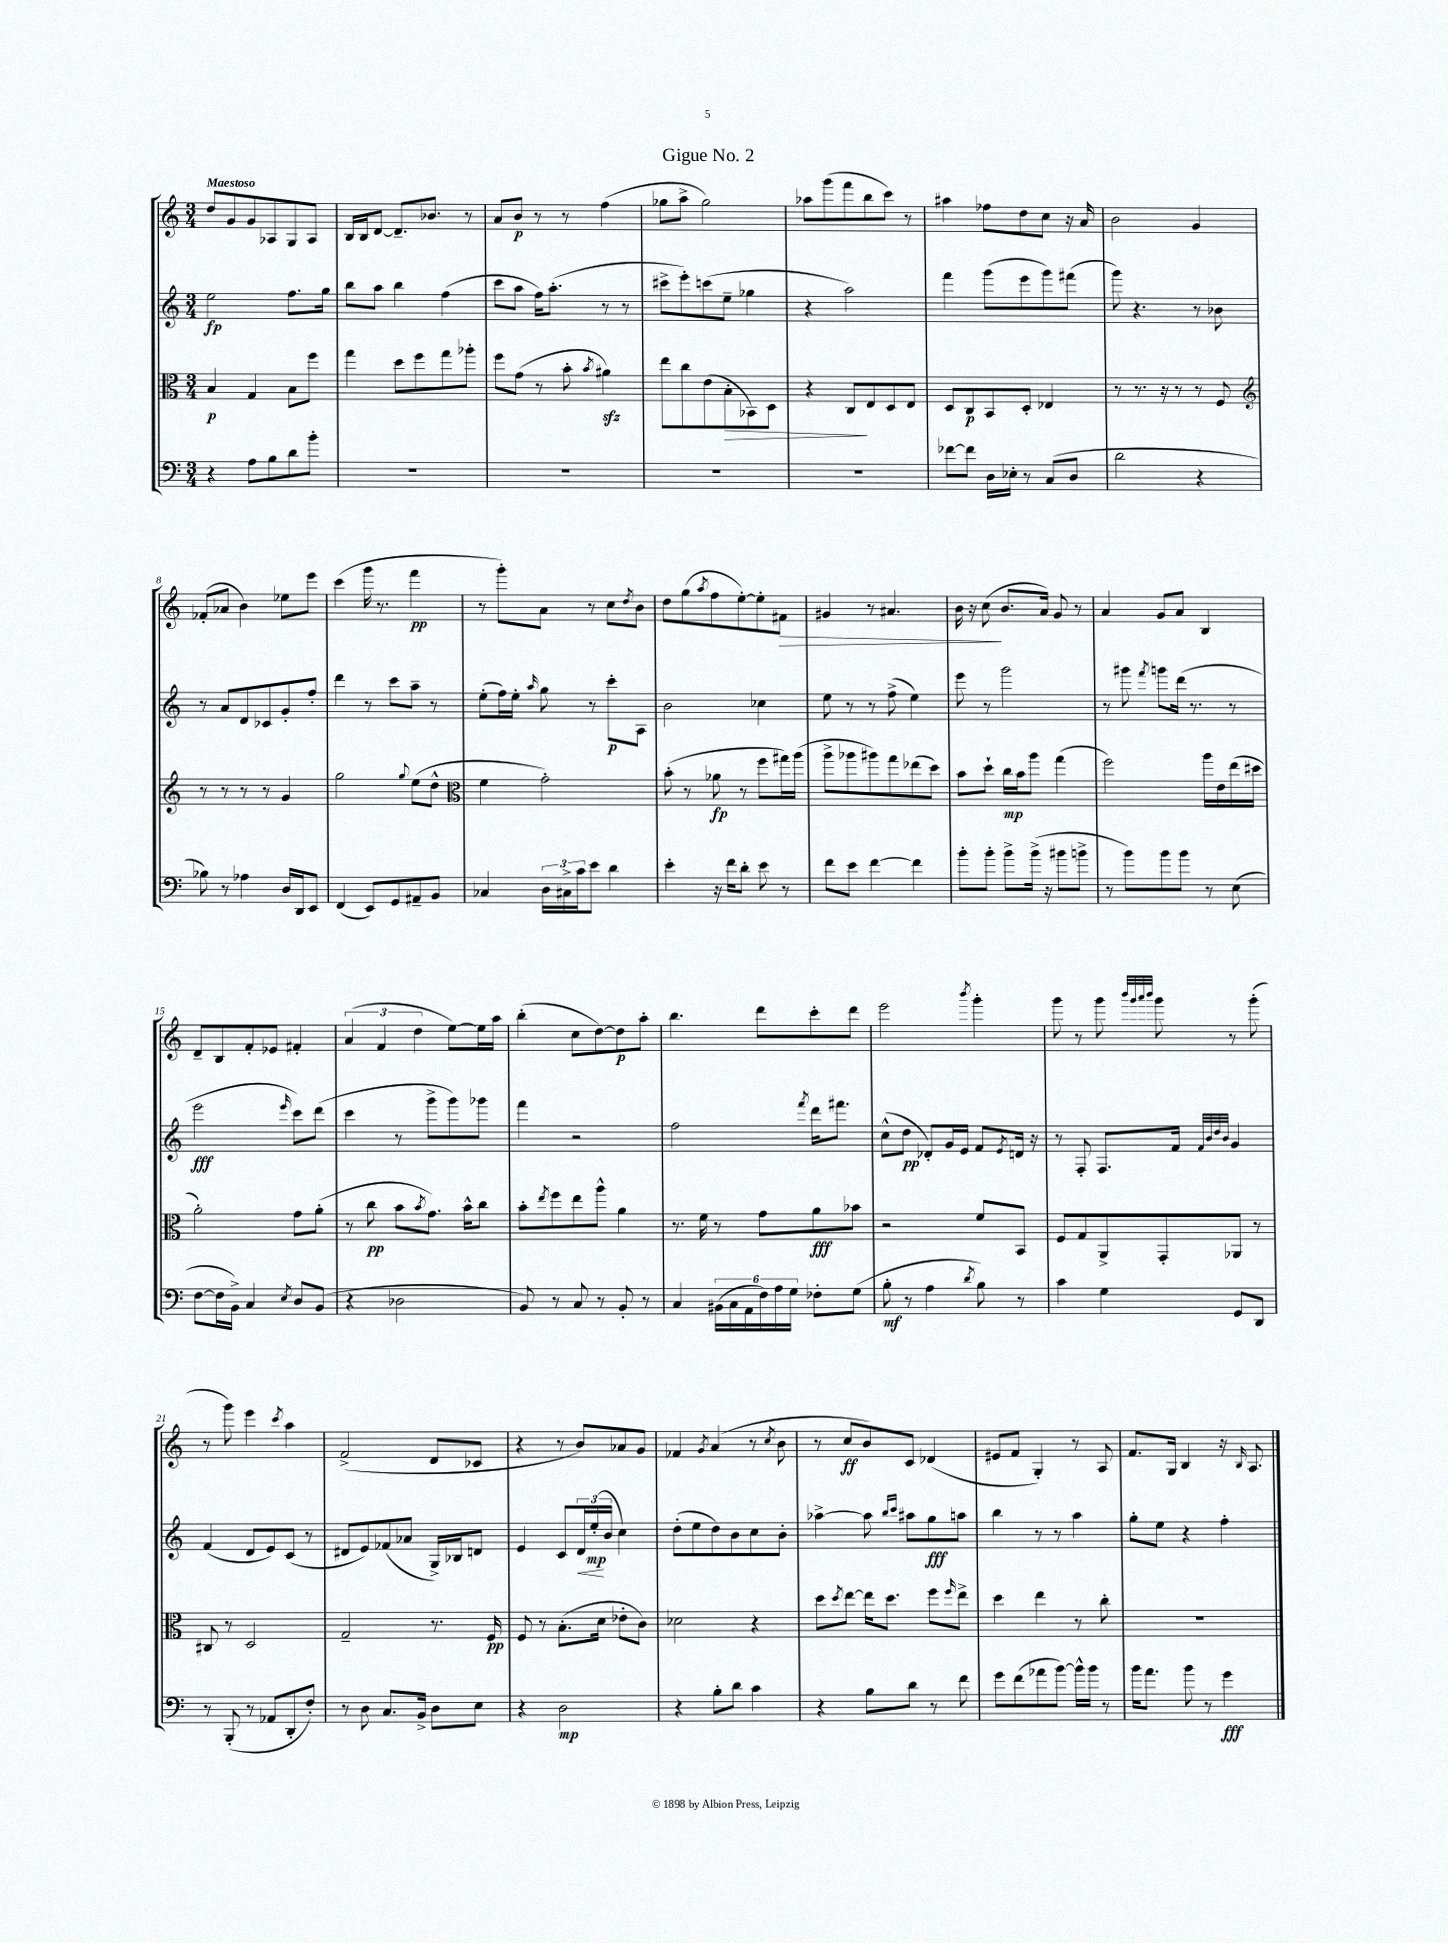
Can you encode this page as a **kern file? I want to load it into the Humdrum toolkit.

**kern	**dynam	**kern	**dynam	**kern	**dynam	**kern	**dynam
*part4	*part4	*part3	*part3	*part2	*part2	*part1	*part1
*staff4	*staff4	*staff3	*staff3	*staff2	*staff2	*staff1	*staff1
*clefF4	*	*clefC3	*	*clefG2	*	*clefG2	*
*k[]	*	*k[]	*	*k[]	*	*k[]	*
*M3/4	*	*M3/4	*	*M3/4	*	*M3/4	*
=1	=1	=1	=1	=1	=1	=1	=1
!	!	!	!	!	!	!LO:TX:a:B:t=Maestoso	!
4r	.	4B/	p	2ee\	fp	8dd/L	.
.	.	.	.	.	.	8g/	.
8A\L	.	4G/	.	.	.	8g/	.
8B\	.	.	.	.	.	8A-X/	.
8d\	.	8B\L	.	8.ff\L	.	8G/	.
8b'\J	.	8ff\J	.	.	.	8A-/J	.
.	.	.	.	16gg\Jk	.	.	.
=2	=2	=2	=2	=2	=2	=2	=2
2.r	.	4gg\	.	8bb\L	.	16B/LL	.
.	.	.	.	.	.	16B/J	.
.	.	.	.	8aa\J	.	[8d/J	.
.	.	8dd\L	.	4bb\	.	8.d~/L]	.
.	.	8ff\	.	.	.	.	.
.	.	.	.	.	.	8.b-X/J	.
.	.	8gg\	.	(4ff\	.	.	.
.	.	8aa-X'\J	.	.	.	8r	.
=3	=3	=3	=3	=3	=3	=3	=3
2.r	.	8ff\L	.	8ccc\L	.	8a/L	.
.	.	(8g\J	.	8aa\J	.	8b/J	p
.	.	8r	.	16ff\KL)	.	8r	.
.	.	.	.	(8.aa'\J	.	.	.
.	.	8b'\	.	.	.	8r	.
.	.	8qb/	.	.	.	.	.
.	.	4a#Xzz\)	.	8r	.	(4ff\	.
.	.	.	.	8r	.	.	.
=4	=4	=4	=4	=4	=4	=4	=4
2.r	.	8ee\L	.	8ccc#X^\L	.	8gg-X\L	.
.	.	8cc\	.	8eee'\)	.	8aa^\J	.
.	.	(8e\	.	(8cccn\	.	2gg-\)	.
!	!	!	!LO:HP:b	!	!	!	!
.	.	8B'\	>	8ee~\J	.	.	.
.	.	8BB-X\)	.	4gg-X\	.	.	.
.	.	8D\J	.	.	.	.	.
=5	=5	=5	=5	=5	=5	=5	=5
2.r	.	4r	.	4r	.	8aa-X\L	.
.	.	.	.	.	.	(8ggg\	.
.	.	8C/L	.	2aa\)	.	8fff\	.
.	.	8E/	]	.	.	8bb\	.
.	.	8D/	.	.	.	8ccc\J)	.
.	.	8E/J	.	.	.	8r	.
=6	=6	=6	=6	=6	=6	=6	=6
[8f-X\L	.	8D/L	.	4fff\	.	4aa#X\	.
8f-\J]	.	8C/	p	.	.	.	.
16D\LL	.	8BB/	.	(8ggg\L	.	8ff-X\L	.
16E-X'\JJ	.	.	.	.	.	.	.
8r	.	8D'/J	.	8eee\	.	8dd\	.
(8C/L	.	4E-X/	.	8ggg\)	.	8cc\J	.
8D/J	.	.	.	(8fff#X\J	.	16r	.
.	.	.	.	.	.	16a/	.
=7	=7	=7	=7	=7	=7	=7	=7
2d\	.	8r	.	8ggg\)	.	2b\	.
.	.	8.r	.	4.r	.	.	.
.	.	16r	.	.	.	.	.
.	.	8r	.	.	.	.	.
4r	.	8r	.	8r	.	4g/	.
.	.	8F/	.	8b-X\	.	.	.
!!LO:LB:g=z
=8	=8	=8	=8	=8	=8	=8	=8
*	*	*clefG2	*	*	*	*	*
8B-X\)	.	8r	.	8r	.	(8f-X'/L	.
8r	.	8r	.	8a/L	.	8a-X/J	.
4A-X\	.	8r	.	8d/	.	4b\)	.
.	.	8r	.	8c-X/	.	.	.
16D/LL	.	4g/	.	8g'/	.	8ee-X\L	.
16DD/J	.	.	.	.	.	.	.
8EE/J	.	.	.	8ff'/J	.	8eee\J	.
=9	=9	=9	=9	=9	=9	=9	=9
(4FF/	.	2gg\	.	4ddd\	.	(4ccc\	.
8EE/L)	.	.	.	8r	.	16ggg\	.
.	.	.	.	.	.	8.r	.
8GG/	.	.	.	8ccc\L	.	.	.
.	.	8qqgg/	.	.	.	.	.
8AA#X~/	.	(8ee\L	.	8aa~\J	.	4fff\	pp
8BB/J	.	8dd^^\J	.	8r	.	.	.
=10	=10	=10	=10	=10	=10	=10	=10
*	*	*clefC3	*	*	*	*	*
4C-X/	.	4f\	.	(8ee'\L	.	8r	.
.	.	.	.	16ff\L)	.	8ggg'\L)	.
.	.	.	.	16ee'\JJ	.	.	.
.	.	.	.	16qqaa/	.	.	.
24D\LL	.	2g'\)	.	8gg\	.	8a\J	.
24C#X^\	.	.	.	.	.	.	.
24c\J	.	.	.	.	.	.	.
8e\J	.	.	.	8r	.	8r	.
4d\	.	.	.	8ccc'\L	p	8cc\L	.
.	.	.	.	.	.	8qdd/	.
.	.	.	.	8A\J	.	8b\J	.
=11	=11	=11	=11	=11	=11	=11	=11
4e'\	.	(8b'\	.	2b\	.	8dd\L	.
.	.	8r	.	.	.	(8gg\	.
.	.	.	.	.	.	8qaa/	.
16r	.	8a-X\	fp	.	.	8ff\	.
16f\KL	.	.	.	.	.	.	.
8d'\J	.	8r	.	.	.	[8ee'\)	.
8e\	.	8ff\L	.	4cc-X\	.	8ee'\]	.
!	!	!	!	!	!	!	!LO:HP:b
8r	.	16gg#X\L)	.	.	.	8f#X\J	>
.	.	(16aa\JJ	.	.	.	.	.
=12	=12	=12	=12	=12	=12	=12	=12
8f\L	.	8aa^\L	.	8ee\	.	4g#X/	.
8e\J	.	8aa-X\	.	8r	.	.	.
[4f\	.	8aa#X\)	.	8r	.	8r	.
.	.	8gg\	.	(8ff^\	.	4.a#X/	.
4f\]	.	(8ee-X\	.	4ee\)	.	.	.
.	.	8dd\J)	.	.	.	.	.
=13	=13	=13	=13	=13	=13	=13	=13
8b'\L	.	8b\L	.	8eee\	.	16b\	.
.	.	.	.	.	.	16r	.
8b'\J	.	8dd`\J	.	8r	.	(8cc\	.
8b^\L	.	16cc\LL	mp	2ggg\	.	8.b/L	]
.	.	16b\J	.	.	.	.	.
(16b^\Jk	.	8aa\J	.	.	.	.	.
16r	.	.	.	.	.	16a/Jk)	.
8b#X\L	.	(4gg\	.	.	.	8g/	.
8bn^\J	.	.	.	.	.	8r	.
=14	=14	=14	=14	=14	=14	=14	=14
8r	.	2ff\)	.	8r	.	4a/	.
8b\L)	.	.	.	8ggg#X\	.	.	.
.	.	.	.	8qfff/	.	.	.
8b\	.	.	.	8gggn\L	.	8g/L	.
8b\J	.	.	.	(16ddd\Jk	.	8a/J	.
.	.	.	.	8.r	.	.	.
8r	.	16aa\LL	.	.	.	4B/	.
.	.	16e\	.	.	.	.	.
(8E\	.	(16ee\	.	8r	.	.	.
.	.	16dd#X\JJ	.	.	.	.	.
!!LO:LB:g=z
=15	=15	=15	=15	=15	=15	=15	=15
[8F\L	.	2a'\)	.	2eee\	fff	8d~/L	.
16F\L]	.	.	.	.	.	8B/	.
16BB^\JJ)	.	.	.	.	.	.	.
4C/	.	.	.	.	.	8f'/	.
.	.	.	.	.	.	8e-X/J	.
8qE/	.	.	.	16qqeee/	.	.	.
8D/L	.	8g\L	.	8ccc\L)	.	4f#X'/	.
(8BB/J	.	(8a'\J	.	(8ddd\J	.	.	.
=16	=16	=16	=16	=16	=16	=16	=16
4r	.	8r	.	4ccc\	.	(6a/	.
.	.	8cc\	pp	.	.	.	.
.	.	.	.	.	.	6f/	.
2D-X\	.	8b\L	.	8r	.	.	.
.	.	.	.	.	.	6dd\	.
.	.	8qb/	.	.	.	.	.
.	.	8.g\J)	.	8ggg^\L	.	.	.
.	.	.	.	8ggg\)	.	[8ee\L)	.
.	.	16b^^\KL	.	.	.	.	.
.	.	8cc\J	.	8ggg-X\J	.	16ee\L]	.
.	.	.	.	.	.	16aa\JJ	.
=17	=17	=17	=17	=17	=17	=17	=17
8BB/)	.	8b'\L	.	4fff\	.	(4bb'\	.
.	.	8qee/	.	.	.	.	.
8r	.	8ff\	.	.	.	.	.
8C/	.	8ee\	.	2r	.	8cc\L	.
8r	.	8aa^^\J	.	.	.	[8dd\)	.
8BB'/	.	4a\	.	.	.	8dd\]	p
8r	.	.	.	.	.	8aa'\J	.
=18	=18	=18	=18	=18	=18	=18	=18
4C/	.	8.r	.	2ff\	.	4.bb\	.
.	.	16f\	.	.	.	.	.
(24BB#X\LL	.	8r	.	.	.	.	.
24C\	.	.	.	.	.	.	.
24AA\	.	.	.	.	.	.	.
24F\)	.	8g\L	.	.	.	8ddd\L	.
24A\	.	.	.	.	.	.	.
24G\JJ	.	.	.	.	.	.	.
.	.	.	.	8qfff/	.	.	.
8F-X'\L	.	8a\	fff	16ddd\KL	.	8ccc'\	.
.	.	.	.	8.fff#X\J	.	.	.
(8G\J	.	8b-X\J	.	.	.	8ddd\J	.
=19	=19	=19	=19	=19	=19	=19	=19
8B'\	mf	2r	.	(8cc^^\L	.	2eee\	.
8r	.	.	.	8dd\J	pp	.	.
4A\	.	.	.	8d-X'/L)	.	.	.
.	.	.	.	16g/L	.	.	.
.	.	.	.	16e/JJ	.	.	.
8qd/	.	.	.	.	.	8qbbb/	.
8B\)	.	8f/L	.	8f/L	.	4ggg'\	.
.	.	.	.	8qe/	.	.	.
8r	.	8BB/J	.	16dn/Jk	.	.	.
.	.	.	.	16r	.	.	.
=20	=20	=20	=20	=20	=20	=20	=20
4c\	.	8F/L	.	8r	.	8ggg\	.
.	.	8G/	.	8F'/	.	8r	.
4G\	.	8AA^/	.	8.F/L	.	8ggg\	.
.	.	.	.	.	.	32qqbbb/LLL	.
.	.	.	.	.	.	32qqggg/	.
.	.	.	.	.	.	32qqaaa/	.
.	.	.	.	.	.	32qqbbb/JJJ	.
.	.	8GG'/	.	.	.	8ggg\	.
.	.	.	.	16f/Jk	.	.	.
.	.	.	.	32qqf/LLL	.	.	.
.	.	.	.	32qqb/	.	.	.
.	.	.	.	32qqdd/	.	.	.
.	.	.	.	32qqb/JJJ	.	.	.
8GG/L	.	8AA-X/J	.	4g/	.	8r	.
8DD/J	.	8r	.	.	.	(8ggg'\	.
!!LO:LB:g=z
=21	=21	=21	=21	=21	=21	=21	=21
8r	.	8C#X/	.	(4f/	.	8r	.
(8BBB'/	.	8r	.	.	.	8ggg\)	.
8r	.	2D/	.	8d/L	.	4eee\	.
8AA-X/L	.	.	.	8e/)	.	.	.
.	.	.	.	.	.	8qccc/	.
8DD'/	.	.	.	(8c/J	.	4aa\	.
8F'/J)	.	.	.	8r	.	.	.
=22	=22	=22	=22	=22	=22	=22	=22
8r	.	2G~/	.	8d#X/L	.	(2f^/	.
8D\	.	.	.	8e/)	.	.	.
8.C/L	.	.	.	(8f-X/	.	.	.
.	.	.	.	8a-X/J	.	.	.
16BB^/Jk	.	.	.	.	.	.	.
8D\L	.	8.r	.	16G^/LL)	.	8d/L	.
.	.	.	.	16B-X/J	.	.	.
8E\J	.	.	.	8dn/J	.	8c-X/J	.
.	.	16F/	pp	.	.	.	.
=23	=23	=23	=23	=23	=23	=23	=23
4r	.	8F/	.	4e/	.	4r	.
.	.	8r	.	.	.	.	.
2D\	mp	(8.B'\L	.	8c/L	.	8r	.
!	!	!	!	!	!LO:HP:b	!	!
.	.	.	.	24d/L	<	8b/L)	.
.	.	.	.	(24ee'/	mp	.	.
.	.	16d\Jk	.	.	.	.	.
.	.	.	.	24b/JJ	[	.	.
.	.	8e-X'\L	.	4cc\)	.	8a-X/	.
.	.	8c\J)	.	.	.	8g/J	.
=24	=24	=24	=24	=24	=24	=24	=24
4r	.	2d-X\	.	(8dd'\L	.	4f-X/	.
.	.	.	.	8ee\	.	.	.
.	.	.	.	.	.	8qg/	.
8B'\L	.	.	.	8dd\)	.	(4a/	.
8d\J	.	.	.	8b\	.	.	.
4c\	.	4r	.	8cc\	.	8r	.
.	.	.	.	.	.	8qcc/	.
.	.	.	.	8b'\J	.	8b\	.
=25	=25	=25	=25	=25	=25	=25	=25
4r	.	8dd\L	.	[4aa-X^\	.	8r	.
.	.	8qdd/	.	.	.	.	.
.	.	[8ee\J	.	.	.	8cc/L	ff
8B\L	.	16ee\KL]	.	8aa-\]	.	8b/)	.
.	.	8.dd\J	.	.	.	.	.
.	.	.	.	16qqbb/LL	.	.	.
.	.	.	.	16qqccc/JJ	.	.	.
8d\J	.	.	.	8aa#X\L	.	8c/J	.
8r	.	8ff\L	.	8gg\	fff	(4d-X/	.
.	.	16qqff/	.	.	.	.	.
8f\	.	8ee^\J	.	8aan\J	.	.	.
=26	=26	=26	=26	=26	=26	=26	=26
8g\L	.	4dd\	.	4bb\	.	8e#X/L	.
(8f\	.	.	.	.	.	8f/J	.
8a-X\	.	4ee\	.	8r	.	4G'/)	.
[8b\J)	.	.	.	8r	.	.	.
16b^^\LL]	.	8r	.	4aa\	.	8r	.
16b\JJ	.	.	.	.	.	.	.
8r	.	8cc'\	.	.	.	8A/	.
=27	=27	=27	=27	=27	=27	=27	=27
16b\KL	.	2.r	.	8gg'\L	.	8.f/L	.
8.a\J	.	.	.	.	.	.	.
.	.	.	.	8ee\J	.	.	.
.	.	.	.	.	.	16G/Jk	.
8b\	.	.	.	4r	.	4B/	.
8r	.	.	.	.	.	.	.
4g\	fff	.	.	4ff'\	.	16r	.
.	.	.	.	.	.	16qqB/	.
.	.	.	.	.	.	8.A/	.
==	==	==	==	==	==	==	==
*-	*-	*-	*-	*-	*-	*-	*-
